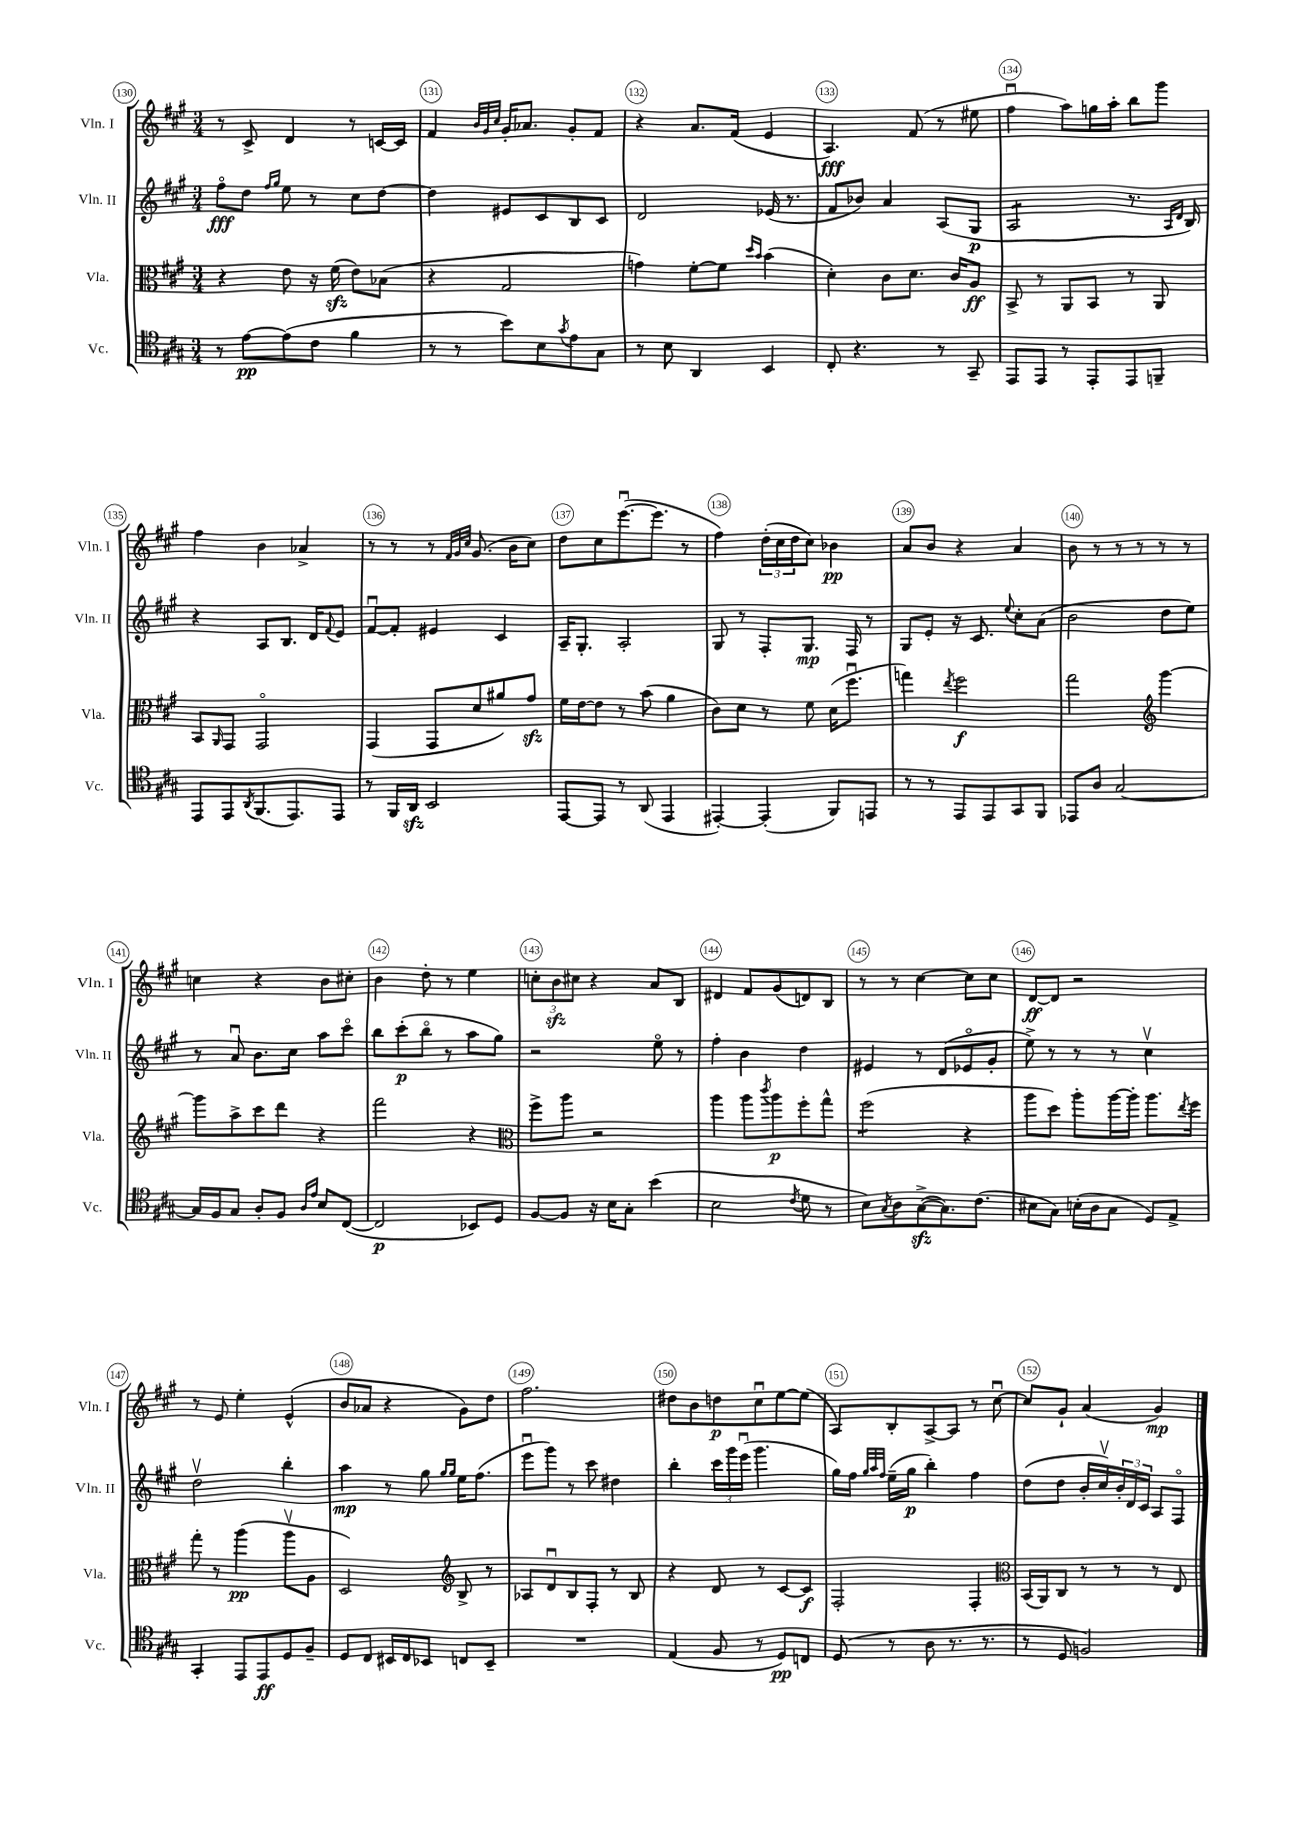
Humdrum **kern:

**kern	**kern	**kern	**kern
*staff4	*staff3	*staff2	*staff1
*clefC4	*clefC3	*clefG2	*clefG2
*k[f#c#g#]	*k[f#c#g#]	*k[f#c#g#]	*k[f#c#g#]
*M3/4	*M3/4	*M3/4	*M3/4
8r	4r	8ff#o\L	8r
[8e\L	.	8dd\J	8c#^/
.	.	16qqff#/LL	.
.	.	16qqgg#/JJ	.
(8e\]	8e\	8ee\	4d/
8c#\J	16r	8r	.
.	(16f#\	.	.
4f#\	8e\L)	8cc#\L	8r
.	(8B-\J	[8dd\J	[16c/LL
.	.	.	16c/]JJ
=	=	=	=
8r	4r	4dd\]	4f#/
8r	.	.	.
.	.	.	32qqb/LLL
.	.	.	32qqg#/
.	.	.	32qqcc#/JJJ
8b\L)	2G#/	8e#/L	16g#'/LK
.	.	.	8.a-/J
8B\	.	8c#/	.
8qg#/	.	.	.
8e\	.	8B/	8g#'/L
8G#\J	.	8c#/J	8f#/J
=	=	=	=
8r	4g\)	2d/	4r
8B\	.	.	.
4AA/	[8f#'\L	.	8.a/L
.	8f#\]J	.	.
.	.	.	(16f#/Jk
.	16qqdd/LL	.	.
.	16qqb/JJ	.	.
4BB/	(4b\	(16e-/	4e/
.	.	8.r	.
=	=	=	=
8C#'/	4d'\)	8f#/L	4.A/)
4.r	.	8b-/J)	.
.	8c#\L	4a/	.
.	8.d\J	.	(8f#/
8r	.	(8A/L	8r
.	16c#/LK	.	.
8GG#~/	8A/J	8G#/J	8ee#\
=	=	=	=
8EE/L	8BB^/	2A/	4ff#u\
8EE/J	8r	.	.
8r	8AA/L	.	8aa\L)
8EE'/L	8BB/J	.	16gg\L
.	.	.	16aa'\JJ
8EE/	8r	8.r	8bb\L
8FF~/J	8AA/	.	8ggg#\J
.	.	16qqA/LL	.
.	.	16qqd/JJ	.
.	.	16B/)	.
=	=	=	=
8EE/L	8BB/L	4r	4ff#\
.	16qqAA/	.	.
8EE/	8GG#/J	.	.
8qAA/	.	.	.
(8.FF#/	2GG#o/	8A/L	4b\
.	.	8.B/J	.
8.EE/)	.	.	.
.	.	.	4a-^/
.	.	16d/LK	.
.	.	8qqf#/	.
8EE/J	.	8e/J	.
=	=	=	=
8r	(4GG#/	[8f#u/L	8r
16FF#/LL	.	8f#'/]J	8r
16AA/JJ	.	.	.
2BB/	8GG#/L	4e#/	8r
.	.	.	32qqf#/LLL
.	.	.	32qqg#/
.	.	.	32qqcc#/JJJ
.	8d/	.	(8.g#/
.	8a#/)	4c#/	.
.	.	.	16b\LK
.	8g#/J	.	8cc#\J)
=	=	=	=
[8EE/L	16f#\LL	16A~/LK	8dd\L
.	[16e\J	8.G#'/J	.
8EE/]J	8e\]J	.	8cc#\
8r	8r	2A'/	([8.eeeu\
(8AA/	(8b\	.	.
.	.	.	8.eee\]J
4EE/	4a\	.	.
.	.	.	8r
=	=	=	=
[4EE#'/)	8c#\L)	8G#/	4ff#\)
.	8d\J	8r	.
(4EE#'/]	8r	8F#'/L	(24dd'\LL
.	.	.	24cc#\
.	.	.	24dd\J
.	8f#\	8.G#/J	8cc#\J)
8FF#/L)	(16d\LK	.	4b-\
.	8.ff#u\J	16F#/	.
8EE/J	.	8r	.
=	=	=	=
8r	4gg\)	8G#/L	8a/L
8r	.	8e'/J	8b/J
.	8qee/	.	.
8EE/L	2ff#\	16r	4r
.	.	8.c#/	.
8EE/	.	.	.
.	.	8qqee/	.
8GG#/	.	8cc#'\L	4a/
8FF#/J	.	(8a\J	.
=	=	=	=
8EE-/L	2gg#\	2b\	8b\
8A/J	.	.	8r
[2G#/	.	.	8r
.	.	.	8r
*	*clefG2	*	*
.	[4ggg#\	8dd\L	8r
.	.	8ee\J)	8r
=	=	=	=
16G#/]LL	8ggg#\]L	8r	4cc\
16F#/J	.	.	.
8G#/J	8aa^\	8au/	.
8A'/L	8ccc#\	8.b\L	4r
8F#/J	8ddd\J	.	.
.	.	16cc#\Jk	.
16qqA/LL	.	.	.
16qqe/JJ	.	.	.
8B/L	4r	8aa\L	8b\L
([8C#/J	.	8ccc#o\J	8cc#'\J
=	=	=	=
2C#/]	2fff#\	8bb\L	4b\
.	.	(8ccc#'\	.
.	.	8bbo\J	8dd'\
.	.	8r	8r
8BB-/L)	4r	8aa\L	4ee\
8D/J	.	8gg#\J)	.
=	=	=	=
*	*clefC3	*	*
[8F#/L	8ff#^\L	2r	12cc'\L
.	.	.	12b\
8F#/]J	8aa\J	.	.
.	.	.	12cc#\J
16r	2r	.	4r
16B\LK	.	.	.
8G#'\J	.	.	.
(4b\	.	8eeo\	8a/L
.	.	8r	8B/J
=	=	=	=
2B\	4aa\	4ff#'\	4d#/
.	8aa\L	4b\	8f#/L
.	8qccc#/	.	.
.	8aa\	.	(8g#/
8qc#/	.	.	.
8d\	8ff#'\	4dd\	8d/)
8r	8gg#^^\J	.	8B/J
=	=	=	=
8B\L)	(2ff#\	4e#/	8r
8qG#/	.	.	.
8A\	.	.	8r
([8G#^\	.	8r	[4cc#\
8.G#\])	.	(8d/L	.
.	4r	8e-o/	8cc#\]L
(8.c#\J	.	.	.
.	.	8g#'/J	8cc#\J
=	=	=	=
8B#\L	8aa\L	8ee^\)	[8d/L
8G#\J)	8dd\J)	8r	8d/]J
(16B'\LL	8aa'\L	8r	2r
16A\J	.	.	.
8G#\J	[16aa\L	8r	.
.	16aa'\]JJ	.	.
8D/L)	8.aa\L	4cc#v\	.
8E^/J	.	.	.
.	8qee/	.	.
.	16ff#\Jk	.	.
=	=	=	=
4GG#'/	8gg#'\	2ddv\	8r
.	8r	.	8e/
8EE/L	(4aa\	.	4ee'\
8EE/	.	.	.
8D/	8aav\L	4bb'\	(4e^^/
8F#~/J	8A\J	.	.
=	=	=	=
8D/L	2D/)	4aa\	8b/L
8C#/J	.	.	8a-/J
16BB#/LL	.	8r	4r
16C#/J	.	.	.
8BB-/J	.	8gg#\	.
*	*clefG2	*	*
.	.	16qqgg#/LL	.
.	.	16qqgg#/JJ	.
8C/L	8B^/	16ee\LK	8g#\L)
.	.	(8.ff#\J	.
8BB-~/J	8r	.	8dd\J
=	=	=	=
2.r	8A-/L	8eeeu\L	2.ff#\
.	8du/	8ggg#\J)	.
.	8B/	8r	.
.	8F#'/J	8ccc#\	.
.	8r	4dd#\	.
.	8B/	.	.
=	=	=	=
(4E/	4r	4bb'\	8dd#\L
.	.	.	8b\
8F#/	8d/	24ccc#\LL	8dd\
.	.	24ggg#\	.
.	.	(24eeeu\JJ	.
8r	8r	4.ggg#\	8cc#u\
8D/L)	[8c#/L	.	[8ee\
8C/J	8c#/]J	.	(8ee\]J
=	=	=	=
(8D/	2F#'/	16gg#\LL)	8A/L)
.	.	16ff#\JJ	.
.	.	32qqgg#/LLL	.
.	.	32qqaa/	.
.	.	32qqff#/JJJ	.
8r	.	(16ee~\LL	8B'/
.	.	16gg#\JJ	.
8A\	.	4bb'\)	[8A^/
8.r	.	.	8A/]J
.	4F#'/	4ff#\	8r
8.r	.	.	.
.	.	.	[8cc#u\
=	=	=	=
*	*clefC3	*	*
8r	(16BB/LL	(8dd\L	8cc#/]L
.	16AA/J)	.	.
8D/	8C#/J	8dd\J	8g#`/J
2F/)	8r	16b'/LL	(4a/
.	.	16cc#v/)	.
.	8r	24b'/	.
.	.	24d/	.
.	.	24c#/JJ	.
.	8r	8A/L	4g#/)
.	8E/	8F#o/J	.
==	==	==	==
*-	*-	*-	*-
